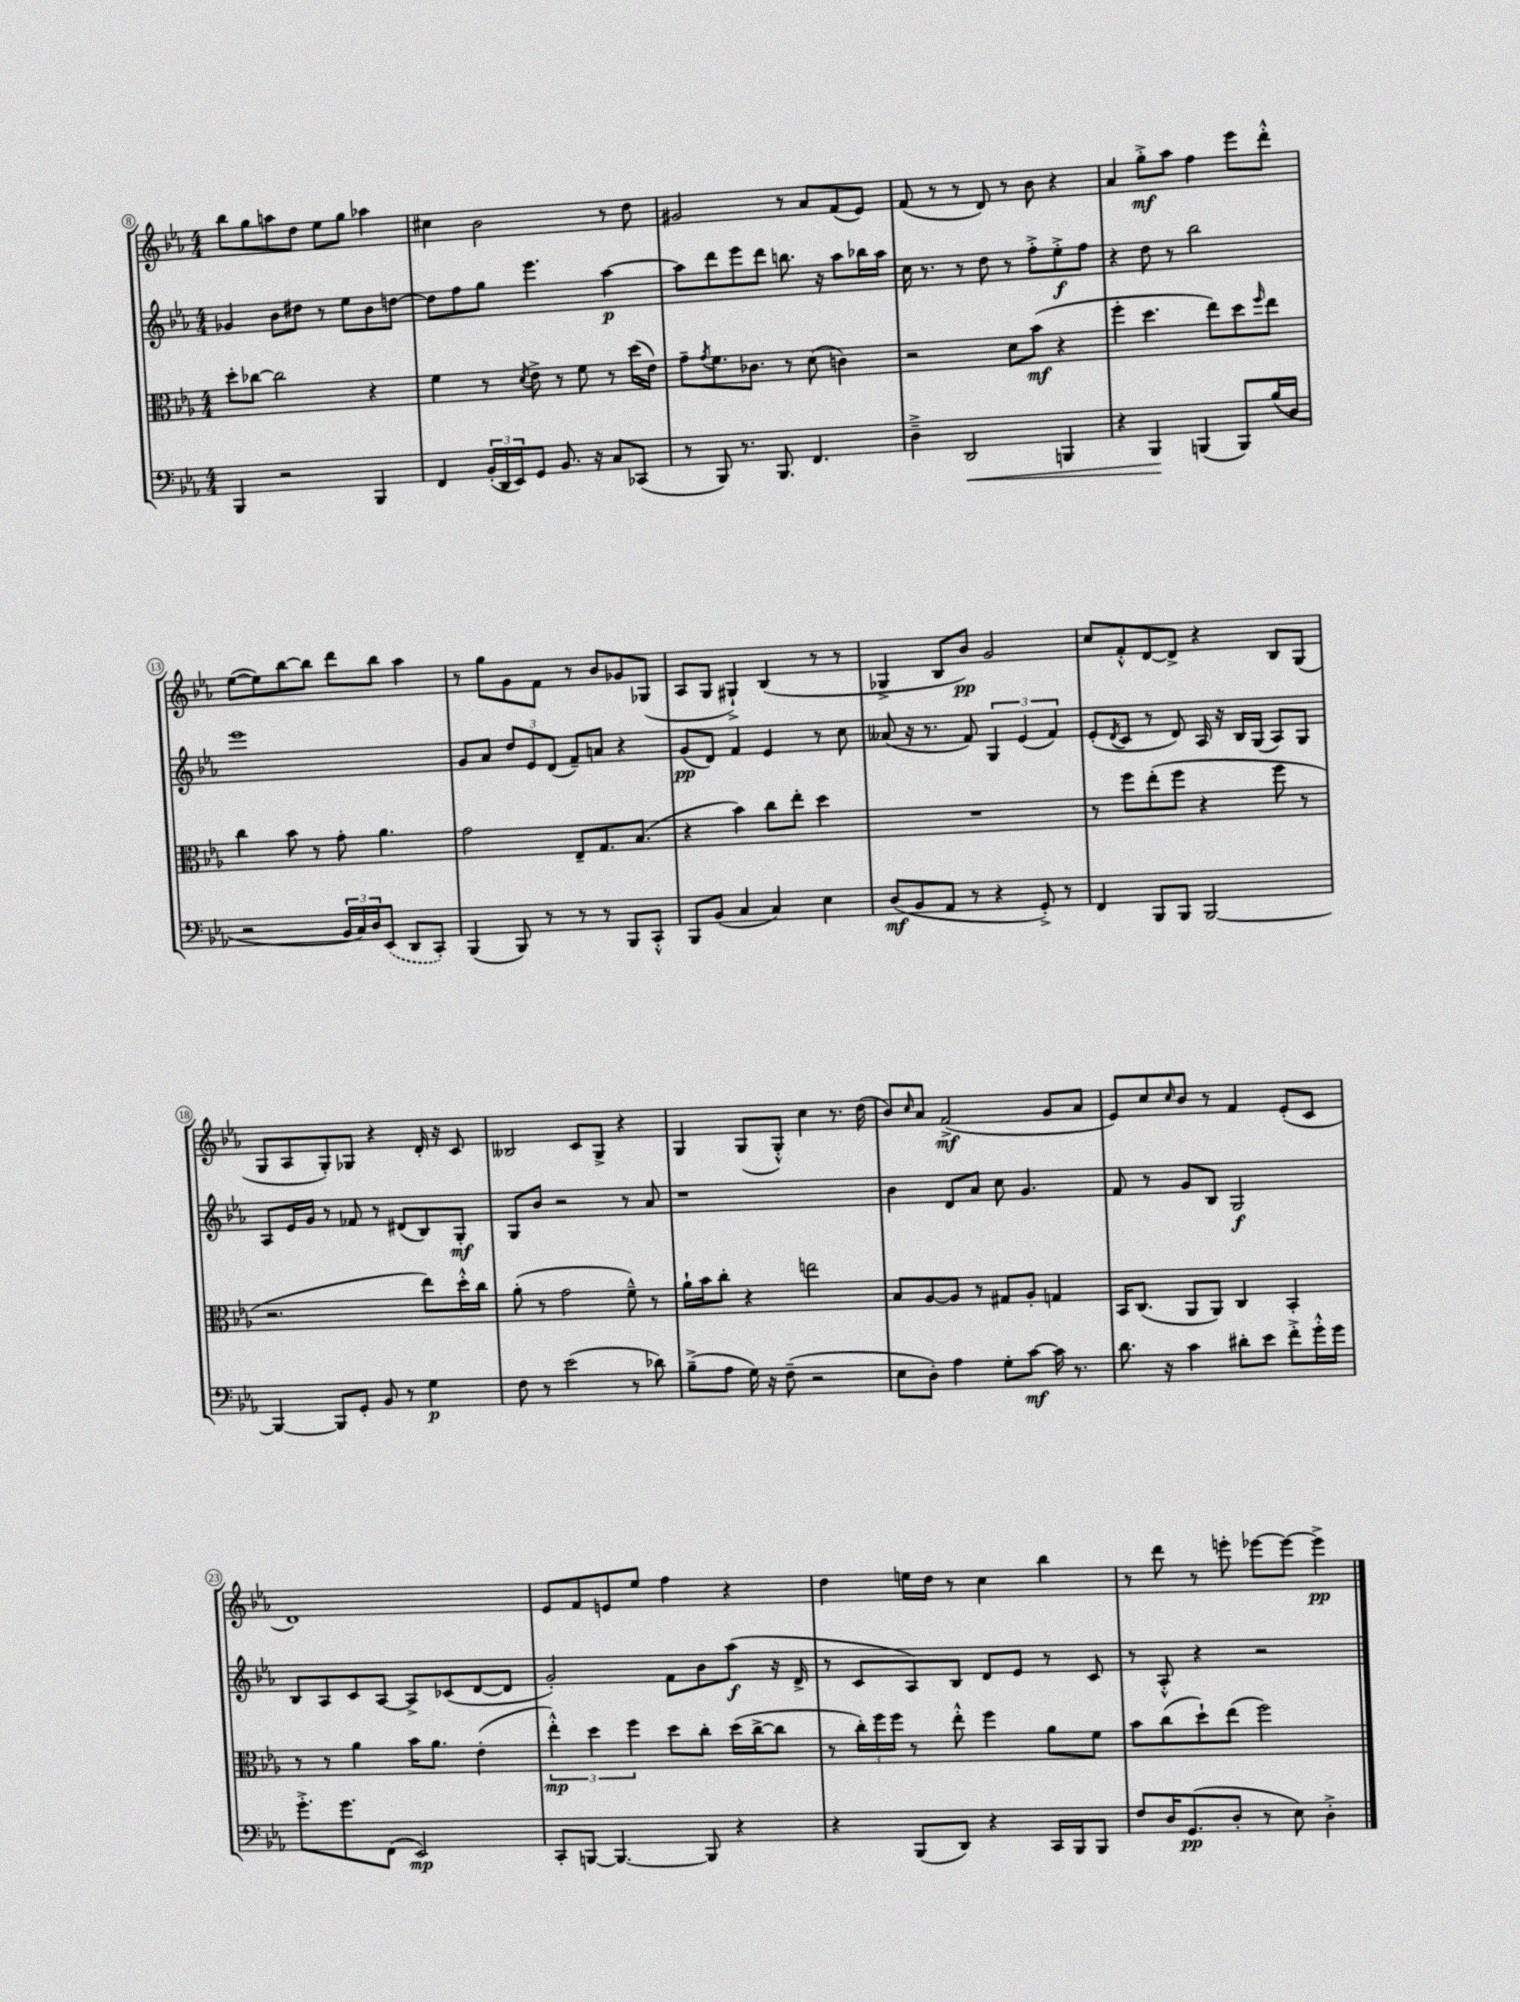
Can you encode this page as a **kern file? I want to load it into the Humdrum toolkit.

**kern	**kern	**kern	**kern
*staff4	*staff3	*staff2	*staff1
*clefF4	*clefC3	*clefG2	*clefG2
*k[b-e-a-]	*k[b-e-a-]	*k[b-e-a-]	*k[b-e-a-]
*M4/4	*M4/4	*M4/4	*M4/4
4BBB-	8dd'	4g-	8bb-
.	[8cc-	.	8gg
2r	2cc-]	8b-	8aa
.	.	8dd#	8dd
.	.	8r	8ee-
.	.	8ee-	8gg
4BBB-	4r	8b-	4aa-
.	.	[8dd	.
=	=	=	=
4FF	4f	8dd]	4cc#
.	.	8ff	.
(24BB-'	8r	8gg	2b-
24DD	.	.	.
24EE-)	.	.	.
.	8qd	.	.
8GG	8e-^	4.eee-	.
8.BB-	8r	.	.
.	8f	.	.
16r	.	.	.
8C	8r	[4aa-	8r
(8CC-	(16dd	.	8dd
.	16e-)	.	.
=	=	=	=
8r	8g~	8aa-]	2g#
.	8qg	.	.
8BBB-)	8.f	8ddd	.
8.r	.	8eee-	.
.	8.c-	.	.
.	.	8ddd	.
8.BBB-	.	.	.
.	8r	8.bb	8r
4.FF	(8d	.	8a-
.	.	16r	.
.	4c)	8aa-	(8f
.	.	16bb-	8e-)
.	.	16aa-	.
=	=	=	=
4D~^	2r	16cc	(8f
.	.	8.r	.
.	.	.	8r
2DD	.	8r	8r
.	.	8dd	8d)
.	8d	8r	8r
.	(8b-	8ff'^	8b-
4BBB	4r	8ee-'^	4r
.	.	8ff	.
=	=	=	=
4r	4ff'	4r	4a-
4BBB-	4.dd	8dd	8gg'^
.	.	8r	8aa-
(4BBB	.	2bb-	4ff
.	8ee-)	.	.
8BBB)	8dd	.	8eee-
.	16qqff	.	.
(16B-	8ee-	.	8ddd'^^
16D	.	.	.
=	=	=	=
2r	4cc	1eee-	([8ee-
.	.	.	8ee-])
.	8b-	.	[8bb-
.	8r	.	8bb-]
24BB-	8g'	.	8ddd
24C)	.	.	.
24D	.	.	.
(8EE-	4.a-	.	8bb-
8DD	.	.	4aa-
8CC')	.	.	.
=	=	=	=
(4BBB-	2g	8g	8r
.	.	8a-	8gg
8BBB-)	.	12dd	8g
.	.	12e-	.
8r	.	.	8f
.	.	(12d	.
8r	8E-~	8f~)	8r
8r	8.G	8a	8b-
8BBB-	.	4r	8g-
.	(8.B-	.	.
8CC'^^	.	.	(8G-
=	=	=	=
8BBB-	4r	(8g	8A-
(8BB-	.	8d)	8G
4C	4b-)	4f	4G#`^)
4C)	8cc	4e-	(4B-
.	8ee-'	.	.
4E-	4dd	8r	8r
.	.	8cc	8r
=	=	=	=
(8D	1r	(8a--	4G-^
8BB-	.	16r	.
.	.	8.r	.
8AA-	.	.	8B-
8r	.	8f)	8b-)
4r	.	6G	2g
.	.	(6e-	.
8GG'^)	.	.	.
.	.	6f)	.
8r	.	.	.
=	=	=	=
4FF	8r	(8e-'	8cc
.	.	8qd	.
.	8ff	8c	8f'^^
8BBB-	(8ee-'	8r	[8d
8BBB-	8ff	8d)	8d^]
[2BBB-	4r	16A-	4r
.	.	16r	.
.	.	16B-	.
.	.	(16G	.
.	8ff	8A-)	8B-
.	8r	8G	(8G
=	=	=	=
4BBB-_	2.r	8A-	8G
.	.	16e-	8A-
.	.	16g	.
8BBB-]	.	8r	8G')
8GG'	.	8f-	8G-
8BB-	.	8r	4r
8r	.	(8d#	.
4G	8ee-)	8B-)	16d'
.	.	.	16r
.	16dd'^^	8G'	8c
.	16cc	.	.
=	=	=	=
8F	(8a-'	8G	2B--
8r	8r	8b-	.
(2e-	2g	2r	.
.	.	.	8c
.	.	.	8G^
8r	8f~^^)	8r	4r
8d-)	8r	8a-	.
=	=	=	=
(8B-~^	16a-`	1r	4G
.	16b-	.	.
8A-	8cc'	.	.
16G)	4r	.	(8G
16r	.	.	.
(8F~	.	.	8G'^^)
2r	2ee	.	4cc
.	.	.	8.r
.	.	.	(16dd
=	=	=	=
8E-	8B-	4b-	8b-)
.	.	.	16qqcc
8D')	[8A-	.	8a-
4A-	8A-]	8d	(2f^
.	8r	8a-	.
8G'	8G#	8cc	.
[8c	8A-'	4.g	.
16c]	4G	.	8g
8.r	.	.	.
.	.	.	8a-
=	=	=	=
8.d	16BB-	8f	8e-)
.	(8.C	.	.
.	.	8r	8cc
16r	.	.	.
.	.	.	16qqcc
4c	8AA-	8g	8b-
.	8AA-)	8B-	8r
8d#'	4C	2G	4f
8e-	.	.	.
8f'^	4BB-'	.	(8e-'
16g'^^	.	.	8c
16g	.	.	.
=	=	=	=
8.g'^	8r	8B-	1d)
.	8r	8A-	.
8.g	.	.	.
.	4a-	8c	.
(8FF	.	[8A-	.
2EE-)	16b-	8A-^]	.
.	8.a-	.	.
.	.	(8c-	.
.	(4e-'	[8d	.
.	.	8d]	.
=	=	=	=
8CC'	6ee-'^^)	2g')	8e-
[8BBB	.	.	8f
.	6dd	.	.
4.BBB_	.	.	8e
.	6ff	.	.
.	.	.	8ee-
.	8dd	8f	4ff
8BBB]	8cc'	8b-	.
4r	(16dd	(8aa-	4r
.	[16cc^	.	.
.	8cc]	16r	.
.	.	16d^	.
=	=	=	=
4r	8r	8r	4dd
.	24cc')	8c	.
.	24ff	.	.
.	24ff	.	.
(8BBB-	8r	8A-)	16ee
.	.	.	16dd
8DD)	8ee-'^^	8B-	8r
4r	4ff	8d	4cc
.	.	8e-	.
16CC	8a-	8r	4bb-
16BBB-	.	.	.
8BBB-	8f	8c	.
=	=	=	=
8F	8b-	8r	8r
16D	(8cc	8A-'^^	8ddd
(8.GG	.	.	.
.	8dd`)	4r	8r
8D'	(8ee-	.	8eee'
8r	2ff)	2r	[8eee-
8E-)	.	.	8eee-_
4D'^	.	.	4eee-^]
==	==	==	==
*-	*-	*-	*-
